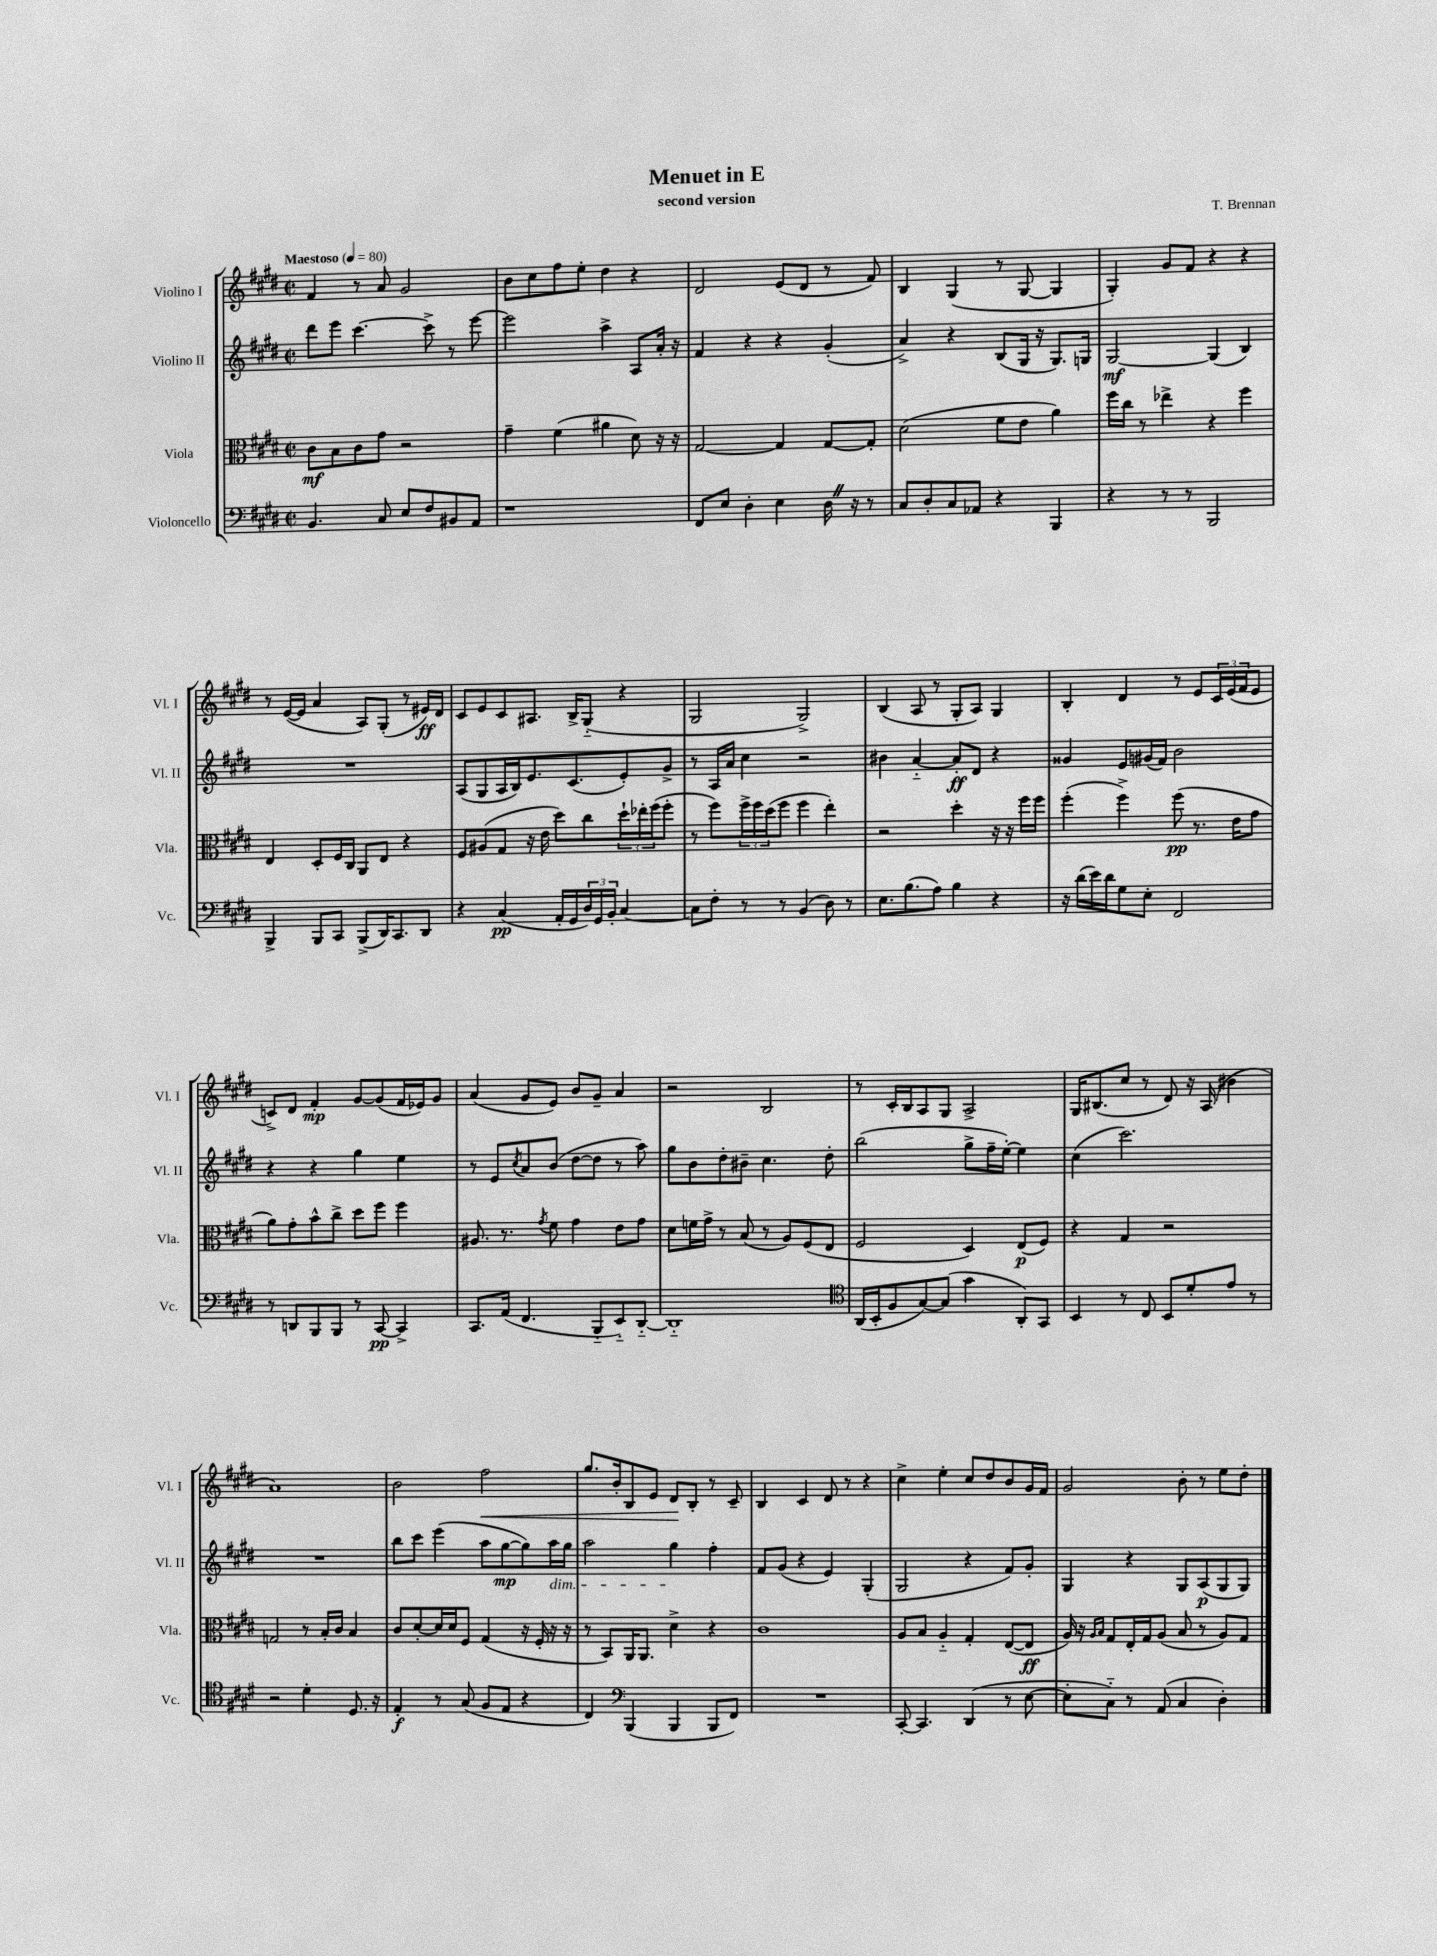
\header { title = "Menuet in E" composer = "T. Brennan" subtitle = "second version" }
<<
\new StaffGroup <<
\new Staff = "s0" \with { instrumentName = "Violino I" shortInstrumentName = "Vl. I" } {
    \clef treble \key e \major \defaultTimeSignature \time 2/2 \tempo "Maestoso" 4 = 80
    fis'4 r8 a'8 gis'2 |
    b'8 cis''8 fis''8 e''8-. dis''4 r4 |
    dis'2 e'8( dis'8 r8 fis'8) |
    b4 gis4( r8 gis8~ gis4 |
    gis4-.) gis'8 fis'8 r4 r4 |
    r8 e'16~( e'16 a'4 a8) gis8-.( r8 eis'16\ff) dis'16 |
    cis'8 e'8 cis'8 ais8. b16-> gis8-_( r4 |
    gis2 gis2->) |
    b4( a8 r8 gis8-. a8) gis4 |
    b4-. dis'4 r8 e'8 \tuplet 3/2 { cis'16 e'16( fis'16 } e'8 |
    c'8->) dis'8 fis'4-.\mp gis'8~ gis'8( fis'16 ees'16) gis'8 |
    a'4( gis'8 e'8) b'8 gis'8-- a'4 |
    r2 b2 |
    r8 cis'16-. b16 a8 gis8 a2-> |
    gis16 bis8.( cis''8 r8 dis'8) r16 a16( bis'4 |
    a'1) |
    b'2 fis''2\< |
    gis''8. b'16-. b8 e'8 dis'8\! b8-. r8 cis'8-- |
    b4 cis'4 dis'8 r8 r4 |
    cis''4-> e''4-. cis''8 dis''8 b'8 gis'16 fis'16 |
    gis'2 b'8-. r8 e''8 dis''8-. \bar "|." |
}
\new Staff = "s1" \with { instrumentName = "Violino II" shortInstrumentName = "Vl. II" } {
    \clef treble \key e \major \defaultTimeSignature \time 2/2
    dis'''8 e'''8 cis'''4.~ cis'''8-> r8 e'''8~ |
    e'''2 a''4-> a8 a'16-. r16 |
    fis'4 r4 r4 gis'4-.( |
    a'4->) r4 b8( gis16 r16 gis8.) g16 |
    gis2~\mf gis4( b4) |
    R1 |
    a8( gis8 a16 b16) e'8. cis'8.( e'8-.) gis'8-> |
    r8 a16 a'16 cis''4 r2 |
    bis'4 a'4~-_ a'8-.\ff dis'8 r4 |
    gisis'4 e'8 gis'16( fis'16) b'2 |
    r4 r4 gis''4 e''4 |
    r8 e'8 \acciaccatura { cis''8 } a'8 b'8( dis''8~ dis''8 r8 a''8) |
    gis''8 b'8 dis''8-. bis'8-- cis''4. dis''8-. |
    b''2( gis''8-> fis''16-- e''16~-.) e''4 |
    cis''4( cis'''2.) |
    R1 |
    b''8 cis'''8 e'''4( a''8 gis''8~\mp gis''8) a''16\dim gis''16 |
    a''2 gis''4\! fis''4-. |
    fis'8 gis'8( r4 e'4) gis4-.( |
    gis2 r4 fis'8) gis'8-. |
    gis4 r4 gis8 a8\p( gis8 gis8) \bar "|." |
}
\new Staff = "s2" \with { instrumentName = "Viola" shortInstrumentName = "Vla." } {
    \clef alto \key e \major \defaultTimeSignature \time 2/2
    cis'8\mf b8 cis'8 gis'8 r2 |
    gis'4-- fis'4( ais'4 dis'8) r16 r16 |
    gis2~ gis4 gis8~ gis8-. |
    dis'2( fis'8 e'8 a'4) |
    fis''16 cis''16 r8 ees''4-> r4 fis''4 |
    e4 dis8-. fis16 cis16 a,8 e8 r4 |
    fis8 ais8( gis8 r16 e'16 dis''8) cis''8 \tuplet 3/2 { dis''16-! ees''16-. fis''16( } fis''8-. |
    r8 fis''8) \tuplet 3/2 { fis''16-> fis''16 dis''16( } fis''8 fis''4 e''4-.) |
    r2 dis''4-. r16 r16 fis''16 fis''16 |
    fis''4-.( fis''4->) fis''8\pp( r8. e'16 gis'8 |
    a'8) gis'8-. b'8-^ cis''8-> dis''8 fis''8 fis''4 |
    ais8. r8. \acciaccatura { gis'8 } fis'8 gis'4 e'8 gis'8 |
    dis'8 f'16 gis'16-> r8 b8( r8 a8) fis8( e8 |
    fis2 dis4) e8\p( fis8) |
    r4 gis4 r2 |
    g2 r8 b16-. cis'16 b4 |
    cis'8 dis'8~-. dis'16 dis'16 fis8 gis4( r16 fis16-. r16 r16 |
    r8 b,8) a,16 a,8. dis'4-> r4 |
    cis'1 |
    a8 b8 a4-_ gis4-. e8~( e8\ff |
    a16) r16 \grace { a16 b16 } gis8 e16-. gis16 a8( b8 r8 a8) gis8 \bar "|." |
}
\new Staff = "s3" \with { instrumentName = "Violoncello" shortInstrumentName = "Vc." } {
    \clef bass \key e \major \defaultTimeSignature \time 2/2
    b,4. cis8 e8 fis8 bis,8 a,8 |
    r1 |
    fis,8 e8 dis4-. e4 dis16 \once \override BreathingSign.text = \markup { \musicglyph "scripts.caesura.straight" } \breathe r16 r8 |
    cis8 dis8-. cis8 aes,8 r4 b,,4 |
    r4 r8 r8 b,,2 |
    b,,4-> b,,8 cis,8 b,,8->( dis,16) cis,8. dis,8 |
    r4 cis4\pp( a,16-. gis,16 \tuplet 3/2 { dis16) gis,16 b,16-. } cis4~ |
    cis8 fis8-. r8 r8 b,4( dis8) r8 |
    e8. b8.( a8) b4 r4 |
    r16 dis'16( e'16) dis'16 gis8 e8-. fis,2 |
    r8 d,8 b,,8 b,,8 r8 cis,8~\pp cis,4-> |
    cis,8. a,16( fis,4. b,,8-_ e,8-_) dis,8~-_ |
    dis,1-_ |
    \clef tenor a,16( b,16-. fis8 gis8~) gis8( gis'4 a,8-.) gis,8 |
    b,4 r8 cis8 b,8 dis'8-. e'8 r8 |
    r2 dis'4-. dis8. r16 |
    e4-.\f r8 gis8( fis8 e8 r4 |
    cis4) \clef bass b,,4( b,,4 b,,8 fis,8) |
    R1 |
    cis,8~-. cis,4. dis,4( r8 e8~ |
    e8-. cis8-_) r8 a,8( cis4 dis4-.) \bar "|." |
}
>>
>>
\layout { \context { \Score \remove "Bar_number_engraver" } }
